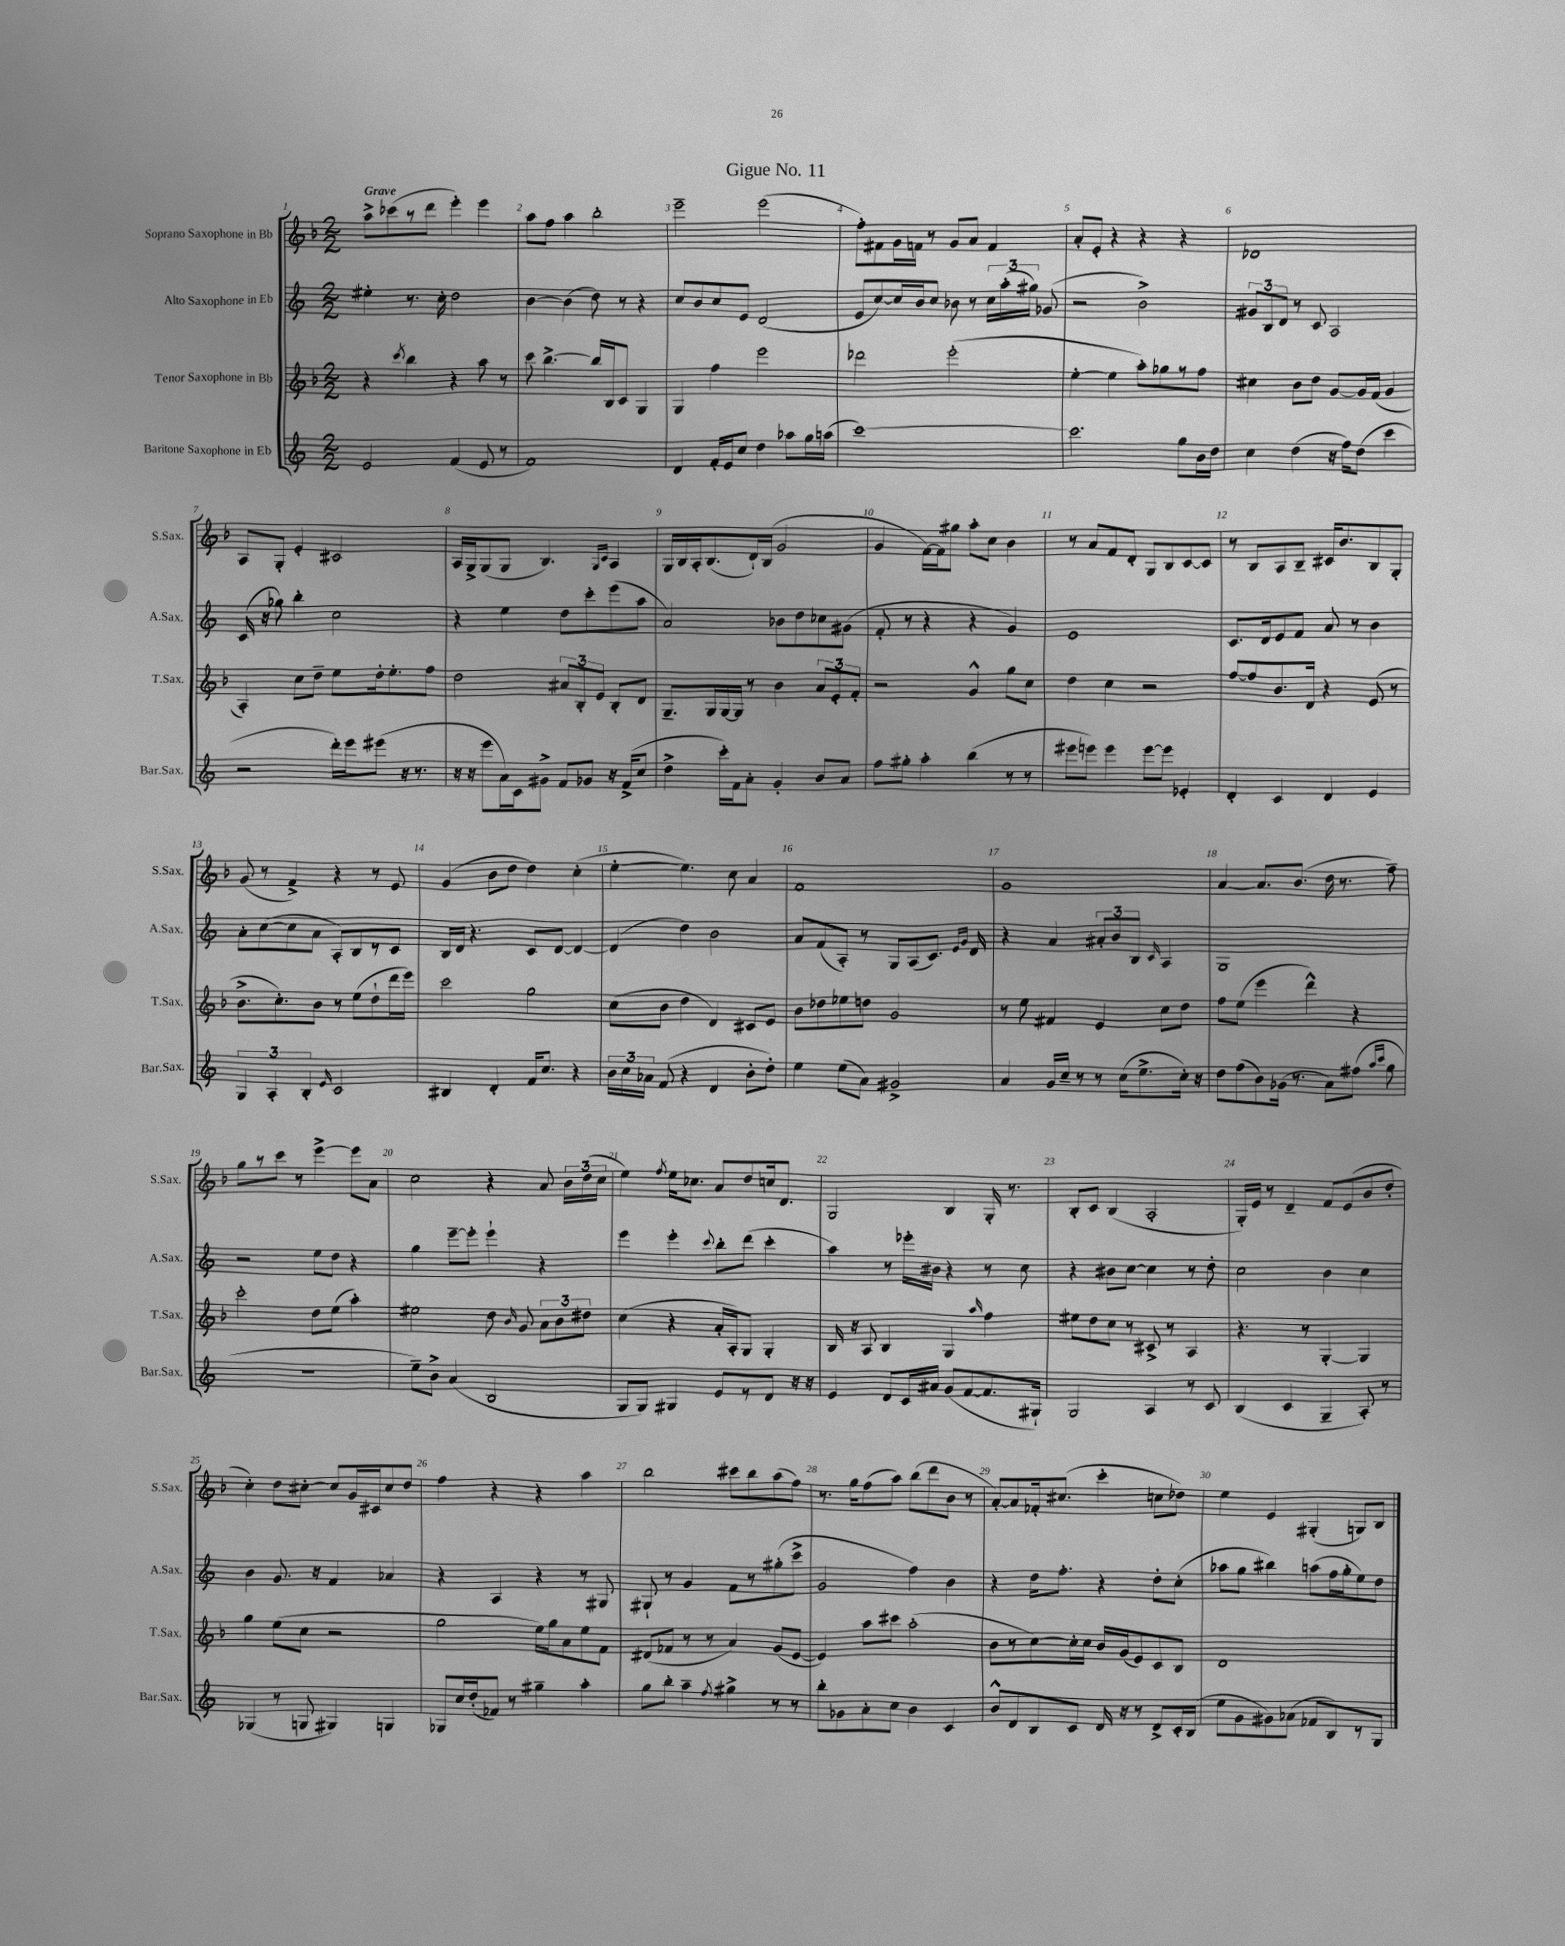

**kern	**kern	**kern	**kern
*part4	*part3	*part2	*part1
*staff4	*staff3	*staff2	*staff1
*I"Baritone Saxophone in Eb	*I"Tenor Saxophone in Bb	*I"Alto Saxophone in Eb	*I"Soprano Saxophone in Bb
*I'Bar.Sax.	*I'T.Sax.	*I'A.Sax.	*I'S.Sax.
*clefG2	*clefG2	*clefG2	*clefG2
*k[]	*k[b-]	*k[]	*k[b-]
*M2/2	*M2/2	*M2/2	*M2/2
=1	=1	=1	=1
!	!	!	!LO:TX:a:B:t=Grave
2e/	4r	4ee#X'\	8aa^\L
.	.	.	(8ccc-X\
.	8qccc/	.	.
.	4bb-\	8.r	8r
.	.	.	8ddd\J
.	.	16cc'\	.
(4f/	4r	2dd\	4eee'\)
8e/	8aa\	.	4eee\
8r	8r	.	.
=2	=2	=2	=2
1f)	8ccc\	[4b\	8aa\L
.	[4.bb-^\	.	8ff\J
.	.	(4b\]	4aa\
.	16bb-/LL]	8dd\)	2bb-'\
.	16B-/J	.	.
.	8c/J	8r	.
.	4G/	4r	.
=3	=3	=3	=3
4d/	4G/	8cc/L	2eee~\
.	.	8b/	.
16f'/LL	4ff\	8cc/	.
16e/J	.	.	.
8cc/J	.	8e/J	.
4dd\	2eee\	(2d/	(2eee\
8aa-X\L	.	.	.
16gg\L	.	.	.
(16aan\JJ	.	.	.
=4	=4	=4	=4
[1ccc)	2ddd-X\	8e/L	8ff'\L)
.	.	[8cc/)	8f#X\
.	.	16cc/L]	16g\L
.	.	16b/J	16fn\JJ
.	.	8cc/J	8r
.	(2eee'\	8b-X\	8g/L
.	.	8r	8a/J
.	.	24cc\LL	4f/
.	.	(24aa'\	.
.	.	24gg#X\JJ)	.
.	.	(8g-X/	.
=5	=5	=5	=5
2.ccc\]	[4ee'\	2r	8a'/L
.	.	.	8e'/J
.	4ee\]	.	4r
.	8aa'\L)	2b^\)	4r
.	8gg-X\	.	.
8gg\L	8r	.	4r
16b\L	8ff\J	.	.
16dd\JJ	.	.	.
=6	=6	=6	=6
4cc\	4cc#X\	12g#X/L	1d-X
.	.	12B/	.
.	.	12d/J	.
(4dd\	8b-\L	8r	.
.	8dd\J	8c/	.
16r	[8g/L	2A/	.
16ff\KL)	.	.	.
(8dd\J	16g/L]	.	.
.	(16f/JJ	.	.
4ccc\	4g/	.	.
!!LO:LB:g=z
=7	=7	=7	=7
2r	4A'/)	(16c/	8A/L
.	.	16r	.
.	.	8gg-X\)	8G'/J
.	8cc\L	4bb'\	4e'/
.	8dd~\J	.	.
16ddd'\LL)	8ee\L	2cc\	2c#X/
16eee\J	.	.	.
(8eee#X\J	16dd'\k	.	.
.	8.ee'\	.	.
16r	.	.	.
8.r	.	.	.
.	8ff\J	.	.
=8	=8	=8	=8
16r	2dd\	4r	16A/LL
16r	.	.	16G^/J
8eee\L	.	.	(8G/
16a\L)	.	4ee\	8G/J
16c\J	.	.	.
8g#X^\J	.	.	4.B-/)
8f/L	12a#X/L	8dd\L	.
.	12B-'/	.	.
8g-X/J	.	8ccc'\	.
.	12e/J	.	.
.	.	.	16qqG/LL
.	.	.	16qqc/JJ
16r	8B-'/L	(8eee\	4A/
(16f^/KL	.	.	.
8cc/J	8d/J	8aa\J	.
=9	=9	=9	=9
4dd^\	8.G~/L	2a/)	16G/LL
.	.	.	16B-/
.	.	.	16A'/J
.	16G/L	.	(8.B-/
16ccc'\LL)	[16G/	.	.
16f\J	16G/JJ]	.	.
8a'\J	8r	.	16d`/L)
.	.	.	(16B-/JJ
4g'/	4b-\	8b-X\L	2g/
.	.	8dd\	.
8b/L	12a/L	8cc-X\	.
.	12e'/	.	.
8a/J	.	(8g#X\J	.
.	12f'/J	.	.
=10	=10	=10	=10
8ff\L	2r	8f'/	4g/
8gg#X'\J	.	8r	.
4aa'\	.	4r	[16f\LL)
.	.	.	16f\J]
.	.	.	8gg#X\J
(4bb\	4g^^/	4r	8aa'\L
.	.	.	8cc\J
8r	8gg\L	4g/)	4b-\
8r	8cc\J	.	.
=11	=11	=11	=11
8eee#X\L	4dd\	1e	8r
8eeen\J)	.	.	8a/L
4eee\	4cc\	.	8f/
.	.	.	8d'/J
[8eee\L	2r	.	8G/L
8eee\J]	.	.	8B-/
4e-X'/	.	.	[8c/
.	.	.	8c/J]
=12	=12	=12	=12
4d'/	[8ff/L	8.c/L	8r
.	8ff/]	.	8B-/L
.	.	16d/k	.
4c/	8.b-/	8e/	8A/
.	.	8f/J	8B-~/J
.	16d/Jk	.	.
4d/	4r	8a/	16c#X/KL
.	.	.	8.b-/
.	.	8r	.
4e/	(8e/	4b\	8B-/
.	8r	.	8G'/J
!!LO:LB:g=z
=13	=13	=13	=13
6G/	8.b-^\L	8a'\L	(8g/
.	.	([8cc\	8r
6A'/	.	.	.
.	8.cc'\)	.	.
.	.	8cc\]	4f^/)
6B'/	.	.	.
.	8b-\J	8a\J	.
16qqe/	.	.	.
2c/	8r	8A'/L)	4r
.	(8ee\L	8B/	.
.	8dd`\	8r	8r
.	16ddd\L	8c/J	8e/
.	16eee\JJ)	.	.
=14	=14	=14	=14
4B#X/	2ccc\	16B/LL	(4g/
.	.	16d/JJ	.
.	.	4.r	.
4d'/	.	.	8b-\L
.	.	.	8dd\J
16f/KL	2gg\	8c/L	4dd\)
8.cc/J	.	.	.
.	.	[8d/J	.
4r	.	4d/_	(4cc'\
=15	=15	=15	=15
24b\LL	(8cc\L	(4d/]	[4ee'\
24cc\	.	.	.
24a-X\JJ	.	.	.
(8f/	8b-\J	.	.
4r	4dd\	4dd\)	4.ee\])
4d/	4d/)	2b\	.
.	.	.	8cc\
8b'\L	8c#X/L	.	4a/
8dd'\J)	8e/J	.	.
=16	=16	=16	=16
4ee\	8b-\L	8a/L	1f
.	8dd-X\	(8f/	.
(8ee\L	8ee-X\	8A'/J)	.
8a\J)	8ddn\J	8r	.
2g#X^/	2g/	8G/L	.
.	.	(8A/	.
.	.	8.c/J)	.
.	.	16qqe/LL	.
.	.	16qqg/JJ	.
.	.	16d/	.
=17	=17	=17	=17
4a/	8r	4r	1g
.	8ee\	.	.
16g/LL	4f#X/	4a/	.
16cc~/JJ	.	.	.
8r	.	.	.
8r	4e/	12a#X'/L	.
.	.	12b/	.
(16cc\KL	.	.	.
.	.	12B/J	.
8.ee^\	.	.	.
.	.	16qqc/	.
.	8cc\L	4A/	.
16cc'\Jk)	8dd\J	.	.
16r	.	.	.
=18	=18	=18	=18
8dd\L	8ff\L	1G	[4a/
(8ff\	(8ee\J	.	.
8b\)	4eee\	.	8.a/L]
(16g-X\Jk	.	.	.
8.r	.	.	(8.b-/J
.	4ddd^^\)	.	.
8a\L)	.	.	16dd\
.	.	.	8.r
(8ff#X\J	4r	.	.
16qqaa/LL	.	.	.
16qqccc/JJ	.	.	.
8gg\	.	.	8ff~\)
!!LO:LB:g=z
=19	=19	=19	=19
1r	2ccc'\	2r	8gg\L
.	.	.	8r
.	.	.	8ccc\J
.	.	.	8r
.	8dd\L	8ee\L	[4eee^\
.	(8ee\J	8dd\J	.
.	4aa'\)	4r	8eee\L]
.	.	.	8a\J
=20	=20	=20	=20
8ee~\L)	2ee#X\	4gg\	2cc\
8b^\J	.	.	.
(4a/	.	[8eee~\L	.
.	.	8eee'\J]	.
2B/	8dd\	4eee`\	4r
.	16qqb-/	.	.
.	8g/	.	.
.	12a\L	4r	8a/
.	12b-\	.	.
.	.	.	24b-\LL
.	12dd#X\J	.	(24dd\
.	.	.	24cc\JJ
=21	=21	=21	=21
8G/L	(4cc\	4eee\	4ee\)
8G/J)	.	.	.
.	.	.	8qff/
4G#X/	4r	4eee'\	16ee\KL
.	.	.	8.cc-X\J
.	.	8qqccc/	.
8e/L	16a'/LL	8bb'\L	8a/L
.	16A'/J)	.	.
8r	8G/J	(8ddd\J	8dd/
8d/J	4G'/	4ccc'\	16ccn/k
.	.	.	8.d/J
16r	.	.	.
16r	.	.	.
=22	=22	=22	=22
4e/	16B-/	4aa\)	2G/
.	16r	.	.
.	8A/	.	.
8d/L	4B-/	8r	.
16c/L	.	16eee-X'\LL	.
16a#X/JJ	.	16b#X\JJ	.
(8g/L	4G/	4r	4B-/
[8f/	.	.	.
.	16qqaa/	.	.
8.f/]	4ff\	8r	16G'/
.	.	.	8.r
.	.	8cc\	.
16G#X`/Jk)	.	.	.
=23	=23	=23	=23
2G/	8ee#X\L	4r	8B-'/L
.	8dd\	.	8c/J
.	8cc\J	8b#X\L	(4B-/
.	8r	[8cc\J	.
4A/	8c#X^/	4cc\]	2A'/
.	8r	.	.
8r	4A/	8r	.
8c/	.	8dd'\	.
=24	=24	=24	=24
(4B/	4.r	2cc\	16G'/LL)
.	.	.	16e/JJ
.	.	.	8r
4c/	.	.	4d~/
.	8r	.	.
4G~/	[4G'/	4b\	8f/L
.	.	.	(8e/
8A'/)	4G/]	4cc\	8b-/
8r	.	.	8dd'/J
!!LO:LB:g=z
=25	=25	=25	=25
(4G-X/	4gg\	4b\	4cc'\)
8r	(8ee\L	8.g/	8dd\L
8Gn/	8cc\J	.	[8cc#X'\J
.	.	16r	.
4G#X/)	2r	4f/	8cc#/L]
.	.	.	16g/L
.	.	.	16c#X/J
4Gn/	.	4a-X/	8cc#/
.	.	.	8dd/J
=26	=26	=26	=26
8G-X/L	2gg\	4r	4ff\
16cc/L	.	.	.
(16dd'/J	.	.	.
8f-X/J)	.	4A/	4r
8r	.	.	.
4gg#X~\	16ee\LL)	4r	4r
.	16gg\J	.	.
.	8a\	.	.
4aa'\	8ee\	8r	4aa\
.	8f\J	8G#X/	.
=27	=27	=27	=27
8gg\L	(8d#X/L	8G#X`/	2bb-\
8bb'\J	8f-X/J	8r	.
4aa~\	8r	4g/	.
.	8r	.	.
8qff/	.	.	.
4gg#X^\	4a/)	8f\L	8ccc#X\L
.	.	8r	8bb-\
8r	(8g/L	(8gg#X'\	(8aa\
8r	[8e/J	8ccc^\J	8ff\J)
=28	=28	=28	=28
8bb'\L	4e/])	2g/	8.r
8g-X\	.	.	.
.	.	.	16gg\KL
8a'\	8aa\L	.	(8ff\
8cc\J	8ccc#X\J	.	8aa\J)
4b\	(2aa'\	4ff\)	(8bb-\L
.	.	.	8ddd\
4c/	.	4b\	8b-\J
.	.	.	8r
=29	=29	=29	=29
8b^^/L	8b-\L	4r	[8a'/L)
8d/	8r	.	8a/]
8B/	[8cc\)	16dd\KL	16f-X'/k
.	.	8.ff'\J	(8.cc#X/J
8c/J	16cc'\L]	.	.
.	16cc\JJ	.	.
16d/	16b-/LL	4r	4ccc'\
16r	(16g/J	.	.
8r	8e/)	.	.
8d^/L	8c/	8dd'\L	8ccn\L
16c'/L	8B-/J	(8cc'\J	8dd-X\J)
(16B/JJ	.	.	.
=30	=30	=30	=30
8ee\L	1d	8aa-X\L	4ee\
8g\	.	8gg\J	.
8g#X\)	.	4bb#X\)	4e/
(8a-X\J	.	.	.
8f-X/L	.	(8aan\L	(4G#X'/
8B/)	.	16ff\L	.
.	.	16gg'\J	.
8r	.	8ee\)	8Gn/L)
8G/J	.	8dd\J	8B-/J
==	==	==	==
*-	*-	*-	*-
